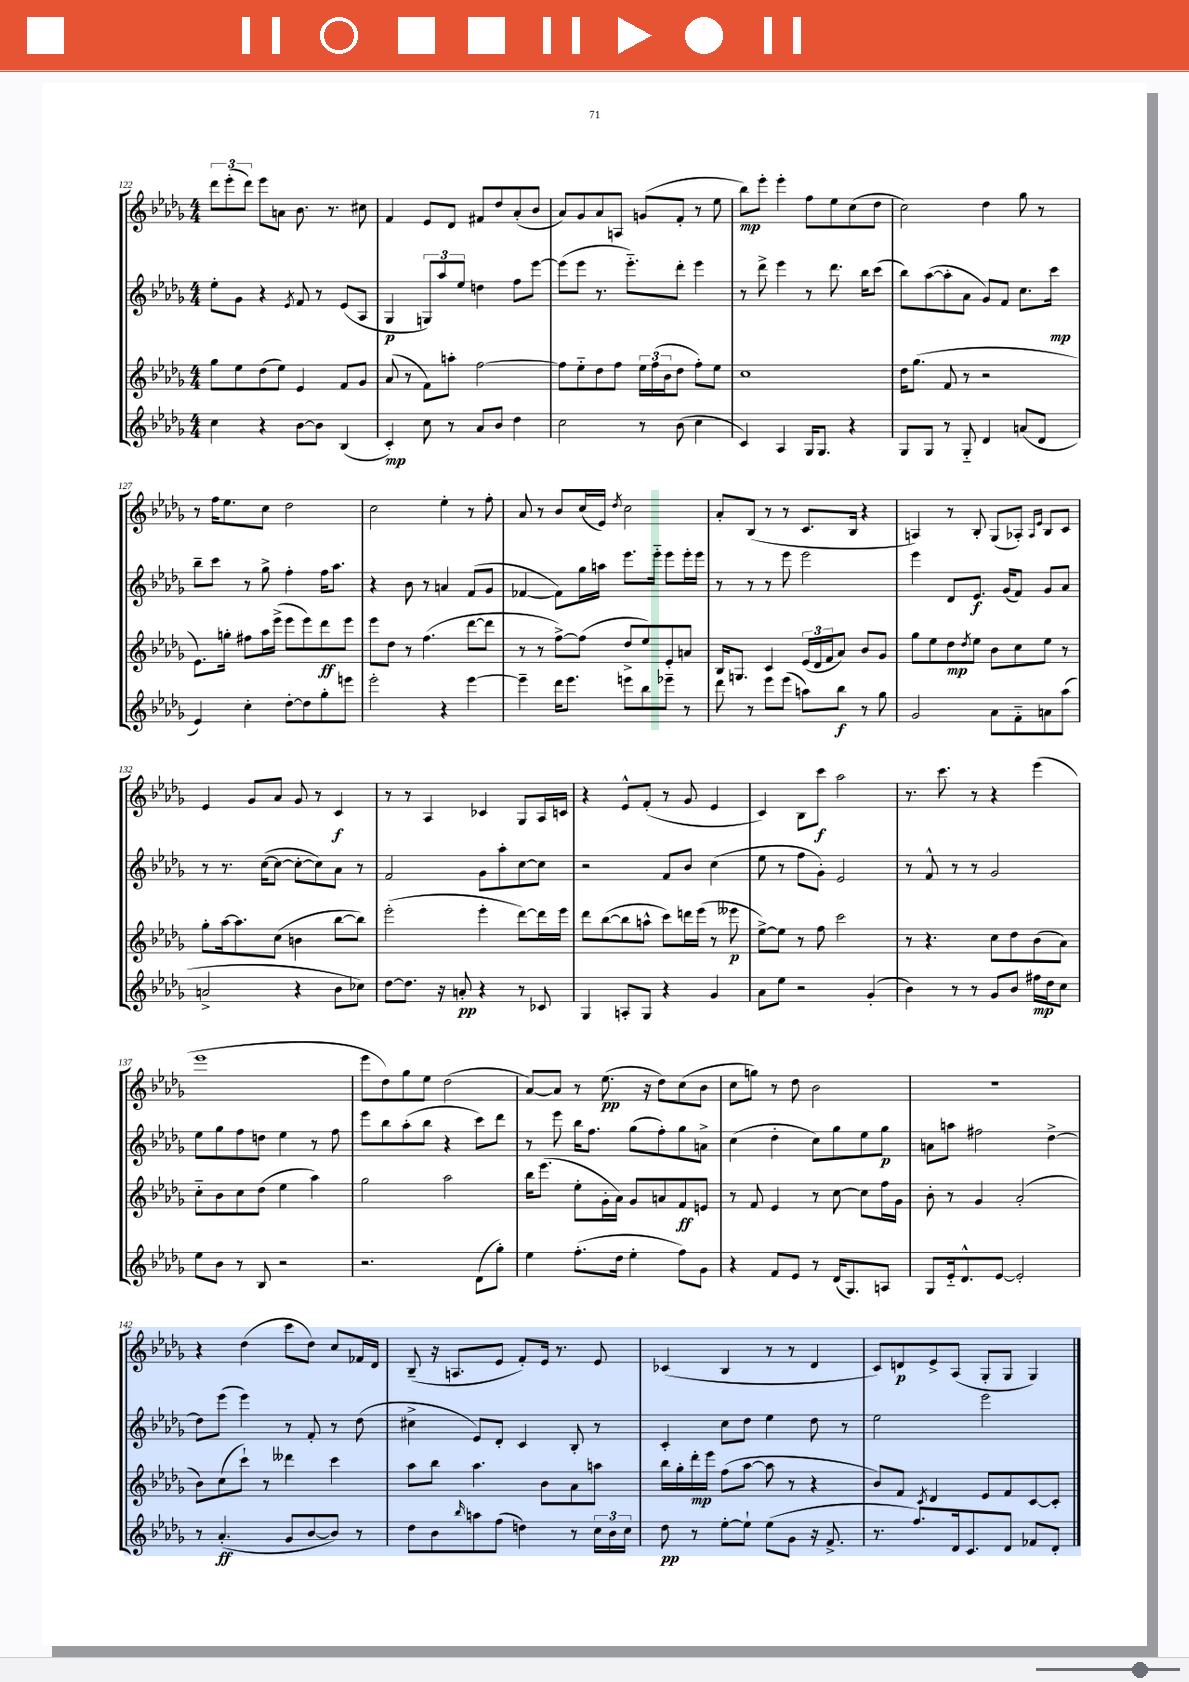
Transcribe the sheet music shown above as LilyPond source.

<<
\new StaffGroup <<
\new Staff = "s0" {
    \clef treble \key des \major \numericTimeSignature \time 4/4
    \tuplet 3/2 { des'''8 ees'''8-.( des'''8) } ees'''8 a'8 bes'8. r8. cis''8 |
    f'4 ees'8 des'8 fis'8 des''8 aes'8-.( bes'8 |
    aes'8) ges'8 aes'8 a8 g'8( f'8-. r8 ees''8 |
    bes''8\mp) ees'''8-. ees'''4-. f''8 ees''8 c''8( des''8 |
    c''2) des''4 ges''8 r8 |
    r8 f''16 ees''8. c''8 des''2 |
    c''2 ees''4-. r8 f''8-. |
    aes'8 r8 bes'8 c''16( ees'16) \acciaccatura { des''8 } c''2 |
    aes'8-. bes8( r8 r8 c'8. bes16 r4 |
    a4) r8 bes8-. ges8( aes8-.) \grace { aes16 ees'16 } bes8 c'8 |
    ees'4 ges'8 aes'8 ges'8 r8 c'4\f |
    r8 r8 aes4 ces'4 ges8 aes16 c'16 |
    r4 ees'8-^ f'8-.( r8 ges'8 ees'4 |
    c'4) bes8 c'''8\f aes''2 |
    r8. c'''8. r8 r4 ees'''4( |
    ees'''1 |
    ees'''8 des''8) ges''8 ees''8 des''2( |
    aes'8~) aes'8 r8 ees''8.\pp( r16 des''8) c''8( bes'8 |
    c''8 g''8) r8 des''8 bes'2 |
    R1 |
    r4 des''4( c'''8 des''8) c''8 fes'16 des'16 |
    bes8--( r16 a8. ees'8 f'8-.) ees'16 r8. ees'8 |
    ces'4( bes4 r8 r8 des'4 |
    c'8) d'8\p ees'8-> aes8( ges8-. ges8 ges4) \bar "|." |
}
\new Staff = "s1" {
    \clef treble \key des \major \numericTimeSignature \time 4/4
    ees''8-. ges'8 r4 \acciaccatura { ees'8 } f'8 r8 ees'8( aes8 |
    ges4\p \tuplet 3/2 { g8) aes''8 ees''8 } d''4 f''8 ees'''8~ |
    ees'''8( ees'''8 r8. ees'''8.-_) des'''8-. ees'''4 |
    r8 des'''8-> ees'''4 r8 des'''8. bes''16 c'''8( |
    bes''8) aes''8~( aes''8-. aes'8 ges'8) f'8 c''8. c'''16\mp |
    bes''8-- c'''8 r8 ges''8-> f''4-. f''16 aes''8. |
    r4 bes'8 r8 a'4 f'8( ges'8 |
    fes'4~ fes'8) ges''16 a''16 ees'''8. ees'''16-_ ees'''8 ees'''16-. ees'''16 |
    r8 r8 r8 ees'''8 ees'''2 |
    ees'''4 des'8 ees'8.\f ges'16( f'8) ges'8 aes'8 |
    r8 r8. c''16~( c''8~ c''8~-. c''8) aes'8 r8 |
    f'2 ges'8 aes''8-. c''8~ c''8 |
    r2 f'8 bes'8 c''4( |
    ees''8 r8 f''8 ges'8-.) ees'2 |
    r8 f'8-^ r8 r8 ges'2 |
    ees''8 ges''8 f''8 d''8 ees''4 r8 f''8 |
    ees'''8 bes''8 aes''8-.( bes''8 r4 c'''8) des'''8 |
    r8 ees'''8 bes''16 f''8. ges''8( f''8-.) ges''8 a'8-> |
    c''4( des''4-. c''8) ges''8 ees''8 ges''8\p |
    a'8 a''8 fis''2 des''4~-> |
    des''8 ees'''8( ees'''4) r8 f'8-. r8 des''8( |
    cis''4-> ees'8) des'8-. c'4 bes8-. r8 |
    c'4-. c''8 des''8 ees''4 des''8 r8 |
    ees''2 ees'''2 \bar "|." |
}
\new Staff = "s2" {
    \clef treble \key des \major \numericTimeSignature \time 4/4
    ges''8 ees''8 des''8( ees''8) ees'4 f'8 ges'8 |
    aes'8( r8 f'8) a''8-. f''2~ |
    f''8 ees''8-_ des''8 f''8 \tuplet 3/2 { ees''16 f''16( bes'16 } des''8 f''8-.) ees''8 |
    c''1 |
    des''16 ges''8.( f'8 r8 r2 |
    ees'8.) g''16-. fis''8 aes''16 ees'''16->( ees'''8 ees'''8) des'''8\ff ees'''8 |
    ees'''8 des''8 r8 f''4.( des'''8~ des'''8 |
    r8 r8 f''8~->) f''8( des''8-> ees''8) ees'8-. a'8 |
    bes16 g8. c'4 \tuplet 3/2 { ees'16( des'16 f'16 } aes'8) bes'8 ges'8 |
    ges''8 ees''8 des''8\mp \acciaccatura { des''8 } ees''8 bes'8 c''8 ees''8 r8 |
    ges''8-. aes''16~ aes''8. c''8( b'4 bes''8~ bes''8) |
    ees'''2-.( ees'''4-. des'''8~) des'''16 ees'''16 |
    des'''8 bes''8~( bes''8 a''8-^ c'''8) d'''16 ees'''16( r8 eeses'''8\p |
    ees''8~->) ees''8 r8 f''8 c'''2 |
    r8 r4. c''8 des''8 bes'8( aes'8) |
    c''8-_ bes'8 c''8 des''8( ees''4 aes''4) |
    ges''2 aes''2 |
    bes''16 ees'''8.( ees''8-. ges'16-. aes'16) ges'8 a'8 f'8\ff e'8 |
    r8 f'8 ees'4 r8 c''8~ c''8 f''16 ges'16 |
    bes'8-. r8 ges'4 aes'2-.( |
    bes'8) c''8( c'''8-!) r8 deses'''4 c'''4 |
    aes''8 bes''8 aes''4. bes'8 aes'8 a''8 |
    bes''16 ges''16-. des'''16-.\mp ees'''16 f''8( aes''8~ aes''8 r8 r4 |
    bes'8) f'8 \acciaccatura { c'8 } des'4 ees'8 f'8 c'8~ c'8-. \bar "|." |
}
\new Staff = "s3" {
    \clef treble \key des \major \numericTimeSignature \time 4/4
    c''4 r4 bes'8~ bes'8 bes4( |
    c'4-.\mp) c''8 r8 aes'8 bes'8 des''4 |
    c''2 r8 bes'8( c''4 |
    c'4) aes4 ges16 ges8. r4 |
    ges8 ges8 r8 ges8-_ des'4 a'8( des'8 |
    ees'4) c''4-. des''8~-. des''8 ges''8-. e'''8 |
    ees'''2-. r4 ees'''4~ |
    ees'''4-- des'''16 ees'''8. e'''8 bes''8 ees'''8-- r8 |
    des'''8 r8 ees'''8 ees'''8( a''8) bes''8\f r8 ges''8 |
    ges'2 aes'8 f'8-_ a'8 aes''8( |
    a'2-> r4 bes'8 ces''8) |
    des''8~ des''8. r16 a'8-.\pp r4 r8 ces'8 |
    ges4 a8-. ges8 r4 ges'4 |
    aes'8 ees''8 r2 ges'4-.( |
    bes'4) r8 r8 ges'8 bes'8 fis''16\mp des''16 c''8 |
    ees''8 bes'8 r8 bes8 r2 |
    r2. des'8( ges''8-.) |
    ees''4 f''8.-.( des''16 ees''4-. f''8) ges'8 |
    r4 f'8 ees'8 r8 des'16( ges8.) a8 |
    ges8 ees'16-_ des'8.-^ ees'8~ ees'2-. |
    r8 aes'4.-.\ff( ges'8 bes'8~ bes'8) r8 |
    des''8 bes'8 \grace { bes''16 } a''8 f''8( d''4) r8 \tuplet 3/2 { c''16 bes'16 c''16 } |
    des''8\pp r8 ees''8~-. ees''8-! ees''8( ges'8 r16 f'8.-> |
    r8. f''8.) des'16 c'8. des'8 fes'8 des'8-. \bar "|." |
}
>>
>>
\layout { \context { \Score currentBarNumber = #122 } }
